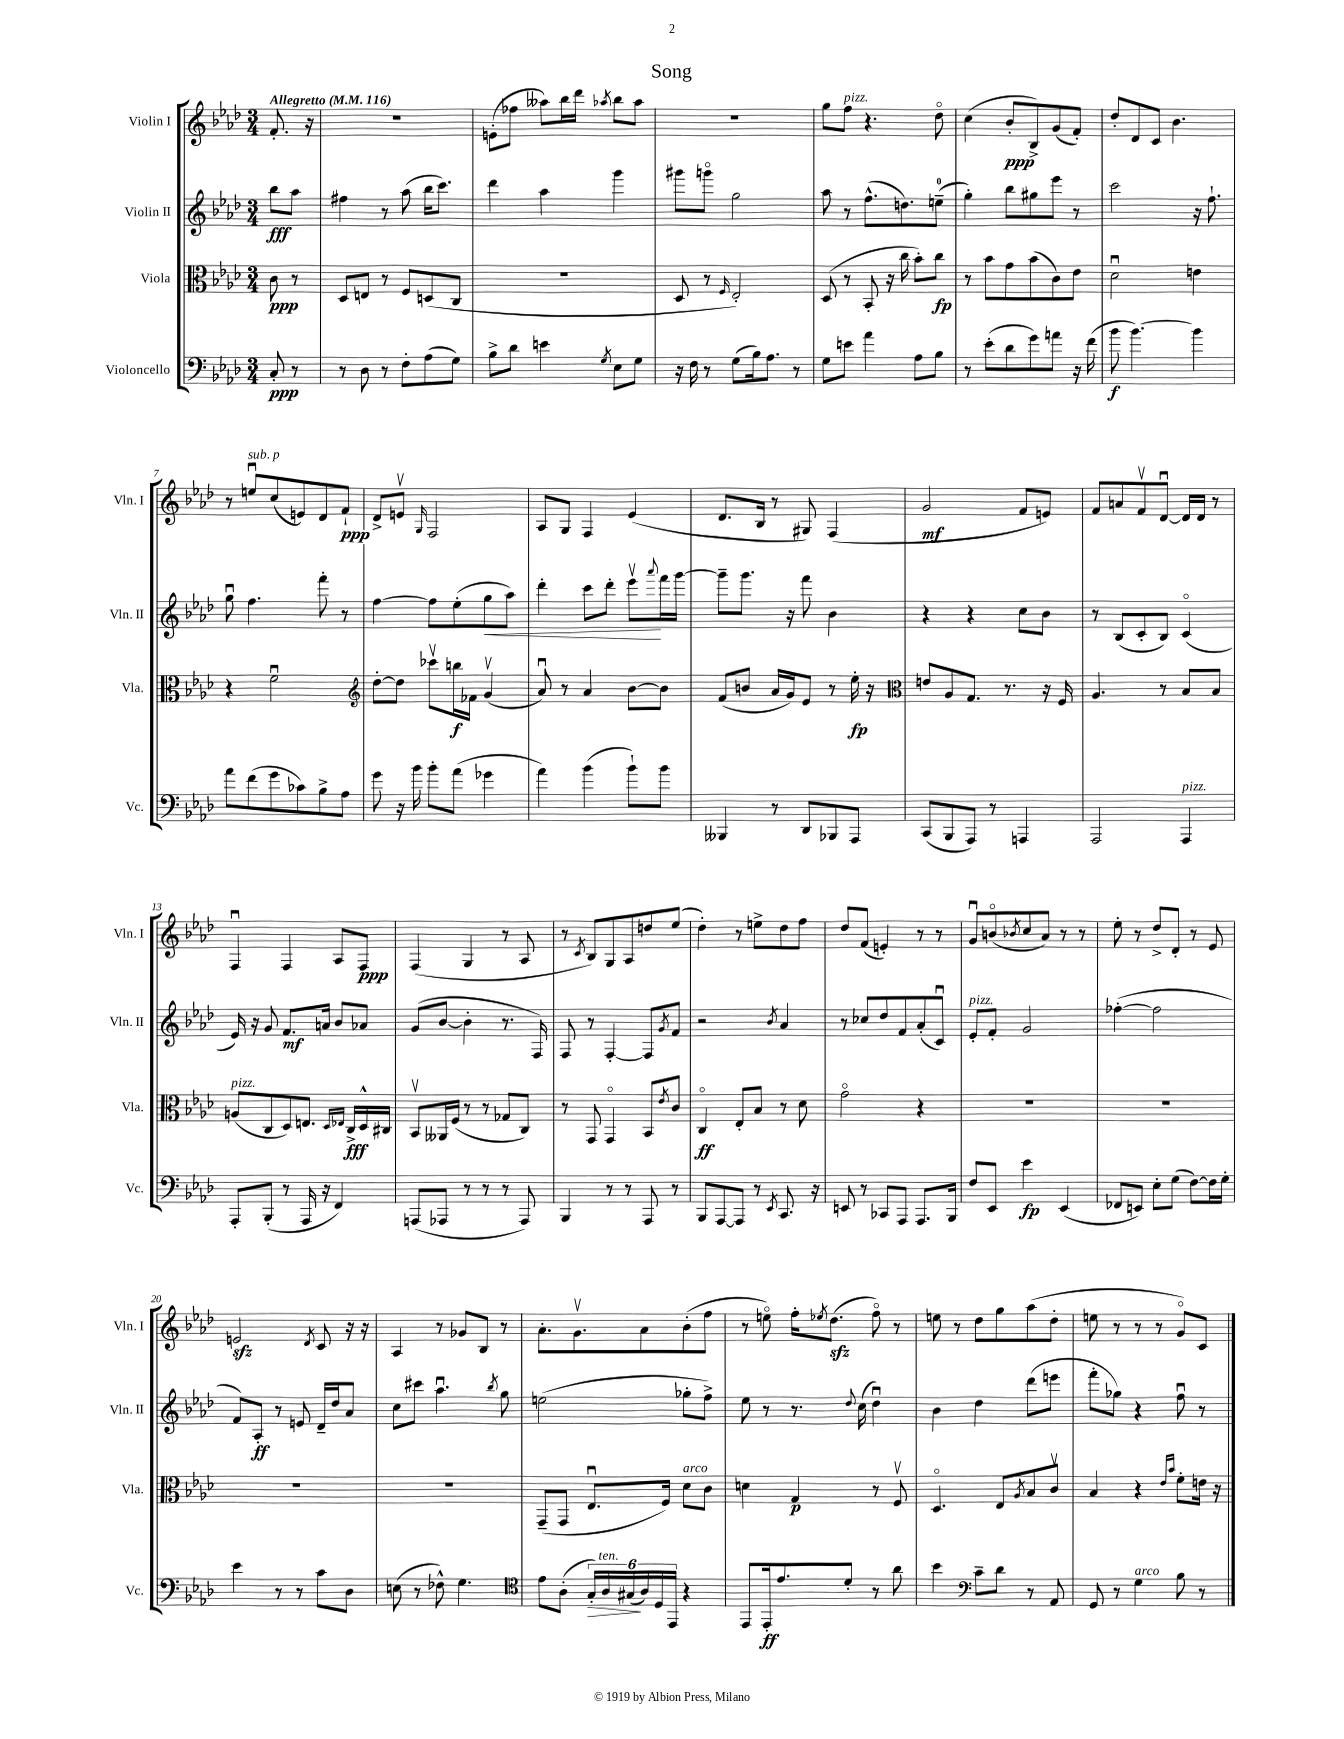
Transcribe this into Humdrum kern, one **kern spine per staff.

**kern	**kern	**kern	**kern
*staff4	*staff3	*staff2	*staff1
*clefF4	*clefC3	*clefG2	*clefG2
*k[b-e-a-d-]	*k[b-e-a-d-]	*k[b-e-a-d-]	*k[b-e-a-d-]
*M3/4	*M3/4	*M3/4	*M3/4
*MM116	*MM116	*MM116	*MM116
8C'	8c	8bb-	8.f'
8r	8r	8aa-	.
.	.	.	16r
=	=	=	=
8r	8D-	4ff#	2.r
8D-	8E	.	.
8r	8r	8r	.
8F'	8F	(8aa-	.
(8A-	(8D	16bb-	.
.	.	8.ccc)	.
8G)	8C	.	.
=	=	=	=
8B-^	2.r	4ddd-	(8e'
8d-	.	.	8ff-
4e	.	4aa-	8aa--)
.	.	.	16bb-
.	.	.	16ddd-
8qG	.	.	8qaa-
8E-	.	4ggg	8bb-
8G	.	.	8aa-
=	=	=	=
16r	8D-	8ggg#	2.r
16F	.	.	.
8r	8r	8gggo	.
.	16qqF	.	.
(8G	2E-')	2gg	.
16B-)	.	.	.
8.A-	.	.	.
8r	.	.	.
=	=	=	=
8G	(8D-	8aa-	8gg
8e	8r	8r	8ff
4a-	8BB-'	(8.ff^^	4.r
.	16r	.	.
.	16cc	8.dd)	.
8A-	8b-')	.	.
8B-	8cc	(8ee~	8dd-o
=	=	=	=
8r	8r	4gg')	(4cc
(8e-'	8b-	.	.
8d-	8g	8bb-	8b-'
8g)	(8b-	8gg#	8B-^)
8a	8c)	8eee-	(8g
16r	8e-	8r	8f')
(16f	.	.	.
=	=	=	=
8b-	2d-u	2ccc	8dd-'
[4.b-)	.	.	8d-
.	.	.	8c
.	.	.	4.b-
4b-]	4e	16r	.
.	.	8.ff`	.
=	=	=	=
8a-	4r	8ggu	8r
(8f	.	4.ff	8eeu
8g	2fu	.	(8cc
8c-)	.	.	8e)
8B-^	.	8fff'	8d-
8A-	.	8r	8f`
=	=	=	=
*	*clefG2	*	*
8g	[8dd-'	[4ff	8d-^
16r	8dd-]	.	8ev
16b-	.	.	.
.	.	.	16qqG
8b-'	8ccc-v	8ff]	2F
(8a-	16bb	(8ee-'	.
.	16f-	.	.
4g-	(4gv	8gg	.
.	.	8aa-)	.
=	=	=	=
4a-)	8a-u)	4ddd-'	8A-
.	8r	.	8G
(4b-	4a-	8ccc	4F
.	.	8ddd-'	.
8b-`)	[8b-	8eee-v	(4e-
.	.	8qqaaa-	.
8b-	8b-]	16fff	.
.	.	[16ggg	.
=	=	=	=
4BBB--	(8f	8ggg~]	8.d-
.	8b	8.ggg	.
.	.	.	16B-
8r	16a-	.	8r
.	16g)	16r	.
8DD-	8e-	8fff	8G#)
8BBB-	8r	4b-	(4F
8AAA-	16ee-'	.	.
.	16r	.	.
=	=	=	=
*	*clefC3	*	*
(8CC	8e	4r	2g
8BBB-	8A-	.	.
8AAA-)	8.G	4r	.
8r	.	.	.
.	8.r	.	.
4AAA	.	8cc	8f
.	16r	8b-	8e)
.	16F	.	.
=	=	=	=
2AAA-	4.A-	8r	8f
.	.	(8B-	8a
.	.	8c'	8fv
.	8r	8B-)	[8d-u
4AAA-	8B-	(4co	16d-]
.	.	.	16d-
.	8B-	.	8r
=	=	=	=
8AAA-'	(8A	16e-)	4Fu
.	.	16r	.
(8BBB-'	8C	8g	.
8r	8D-)	8.f	4F
16AAA-	8.E	.	.
16r	.	16a	.
4FF)	.	8b-	8A-
.	16qqD-	.	.
.	16qqE-	.	.
.	16C^	.	.
.	16D-^^	8a-	8F
.	16C#	.	.
=	=	=	=
(8AAA	8BB-v	(8g	(4F
8AAA-	16AA--	[8b-	.
.	(16F	.	.
8r	8r	4b-']	4G
8r	8r	.	.
8r	8G-	8.r	8r
8AAA-)	8C)	.	8A-
.	.	16F)	.
=	=	=	=
4BBB-	8r	8F	8r
.	.	.	8qc
.	8GG	8r	8B-)
8r	4GGo	[4F'	8G
8r	.	.	8A-
8AAA-	8BB-	8F]	8dd
.	8qe-	8qg	.
8r	8c	8f	(8ee-
=	=	=	=
8BBB-	4Co	2r	4dd-')
[8AAA-	.	.	.
8AAA-]	8E-'	.	8r
8r	8B-	.	8ee^
8qEE-	.	8qb-	.
8.CC	8r	4a-	8dd-
.	8d-	.	8ff
16r	.	.	.
=	=	=	=
8EE	2go	8r	8dd-
8r	.	8cc-	(8f
8CC-	.	8dd-	4e')
8AAA-	.	8f	.
8.AAA-	4r	(8a-'	8r
.	.	8cu)	8r
16BBB-	.	.	.
=	=	=	=
8F	2.r	8e-'	8gu
8EE-	.	8f'	(8bo
.	.	.	8qb-
4e-	.	2g	8cc
.	.	.	8a-)
(4EE-	.	.	8r
.	.	.	8r
=	=	=	=
8FF-	2.r	([4ff-'	8ee-'
8EE)	.	.	8r
8E-'	.	2ff-]	8dd-^
(8G	.	.	8d-'
[8F)	.	.	8r
16F]	.	.	8e-
16G'	.	.	.
=	=	=	=
4e-	2.r	8f)	2e
.	.	8A-'	.
8r	.	8r	.
8r	.	8e	.
.	.	.	8qd-
8c	.	16d-~	8c
.	.	16dd-	.
8D-	.	8a-	16r
.	.	.	16r
=	=	=	=
(8E	2.r	8cc	4A-
8r	.	8ccc#	.
8F-^^)	.	4.aa-u	8r
4.G	.	.	8g-
.	.	.	8B-
.	.	8qbb-	.
.	.	8gg	8r
=	=	=	=
*clefC4	*	*	*
8e-	(8GG~	(2ee	8.a-'
(8A-'	8GG	.	.
.	.	.	8.gv
24G')	8.E-u	.	.
24A-	.	.	.
(24G#	.	.	.
24A-)	.	.	8a-
24D-	.	.	.
.	16F)	.	.
24EE-	.	.	.
4r	8d-	8gg-'	(8b-'
.	8c	8ff^)	8ff
=	=	=	=
8EE-	4d	8ee-	8r
16EE-'	.	8r	8eeo)
8.e-	.	.	.
.	4G	8.r	16ff'
.	.	.	8qee-
.	.	.	(8.dd-
8d-'	.	.	.
.	.	8qqdd-	.
.	.	(16cc	.
8r	8r	4dd-u)	8ffo)
8a-	8Fv	.	8r
=	=	=	=
4b-	4.D-o	4b-	8ee
.	.	.	8r
*clefF4	*	*	*
8c~	.	4dd-	8dd-
8d-	8E-	.	8gg
.	8qA-	.	.
8r	8B-	(8ddd-	(8aa-
8AA-	8cv	8eee	8dd-'
=	=	=	=
8GG	4B-	8fff'	8ee
8r	.	8gg-)	8r
4G	4r	4r	8r
.	.	.	8r
.	16qqe-	.	.
.	16qqb-	.	.
8B-	8f'	8ffu	8go)
8r	16e	8r	8c
.	16r	.	.
==	==	==	==
*-	*-	*-	*-
